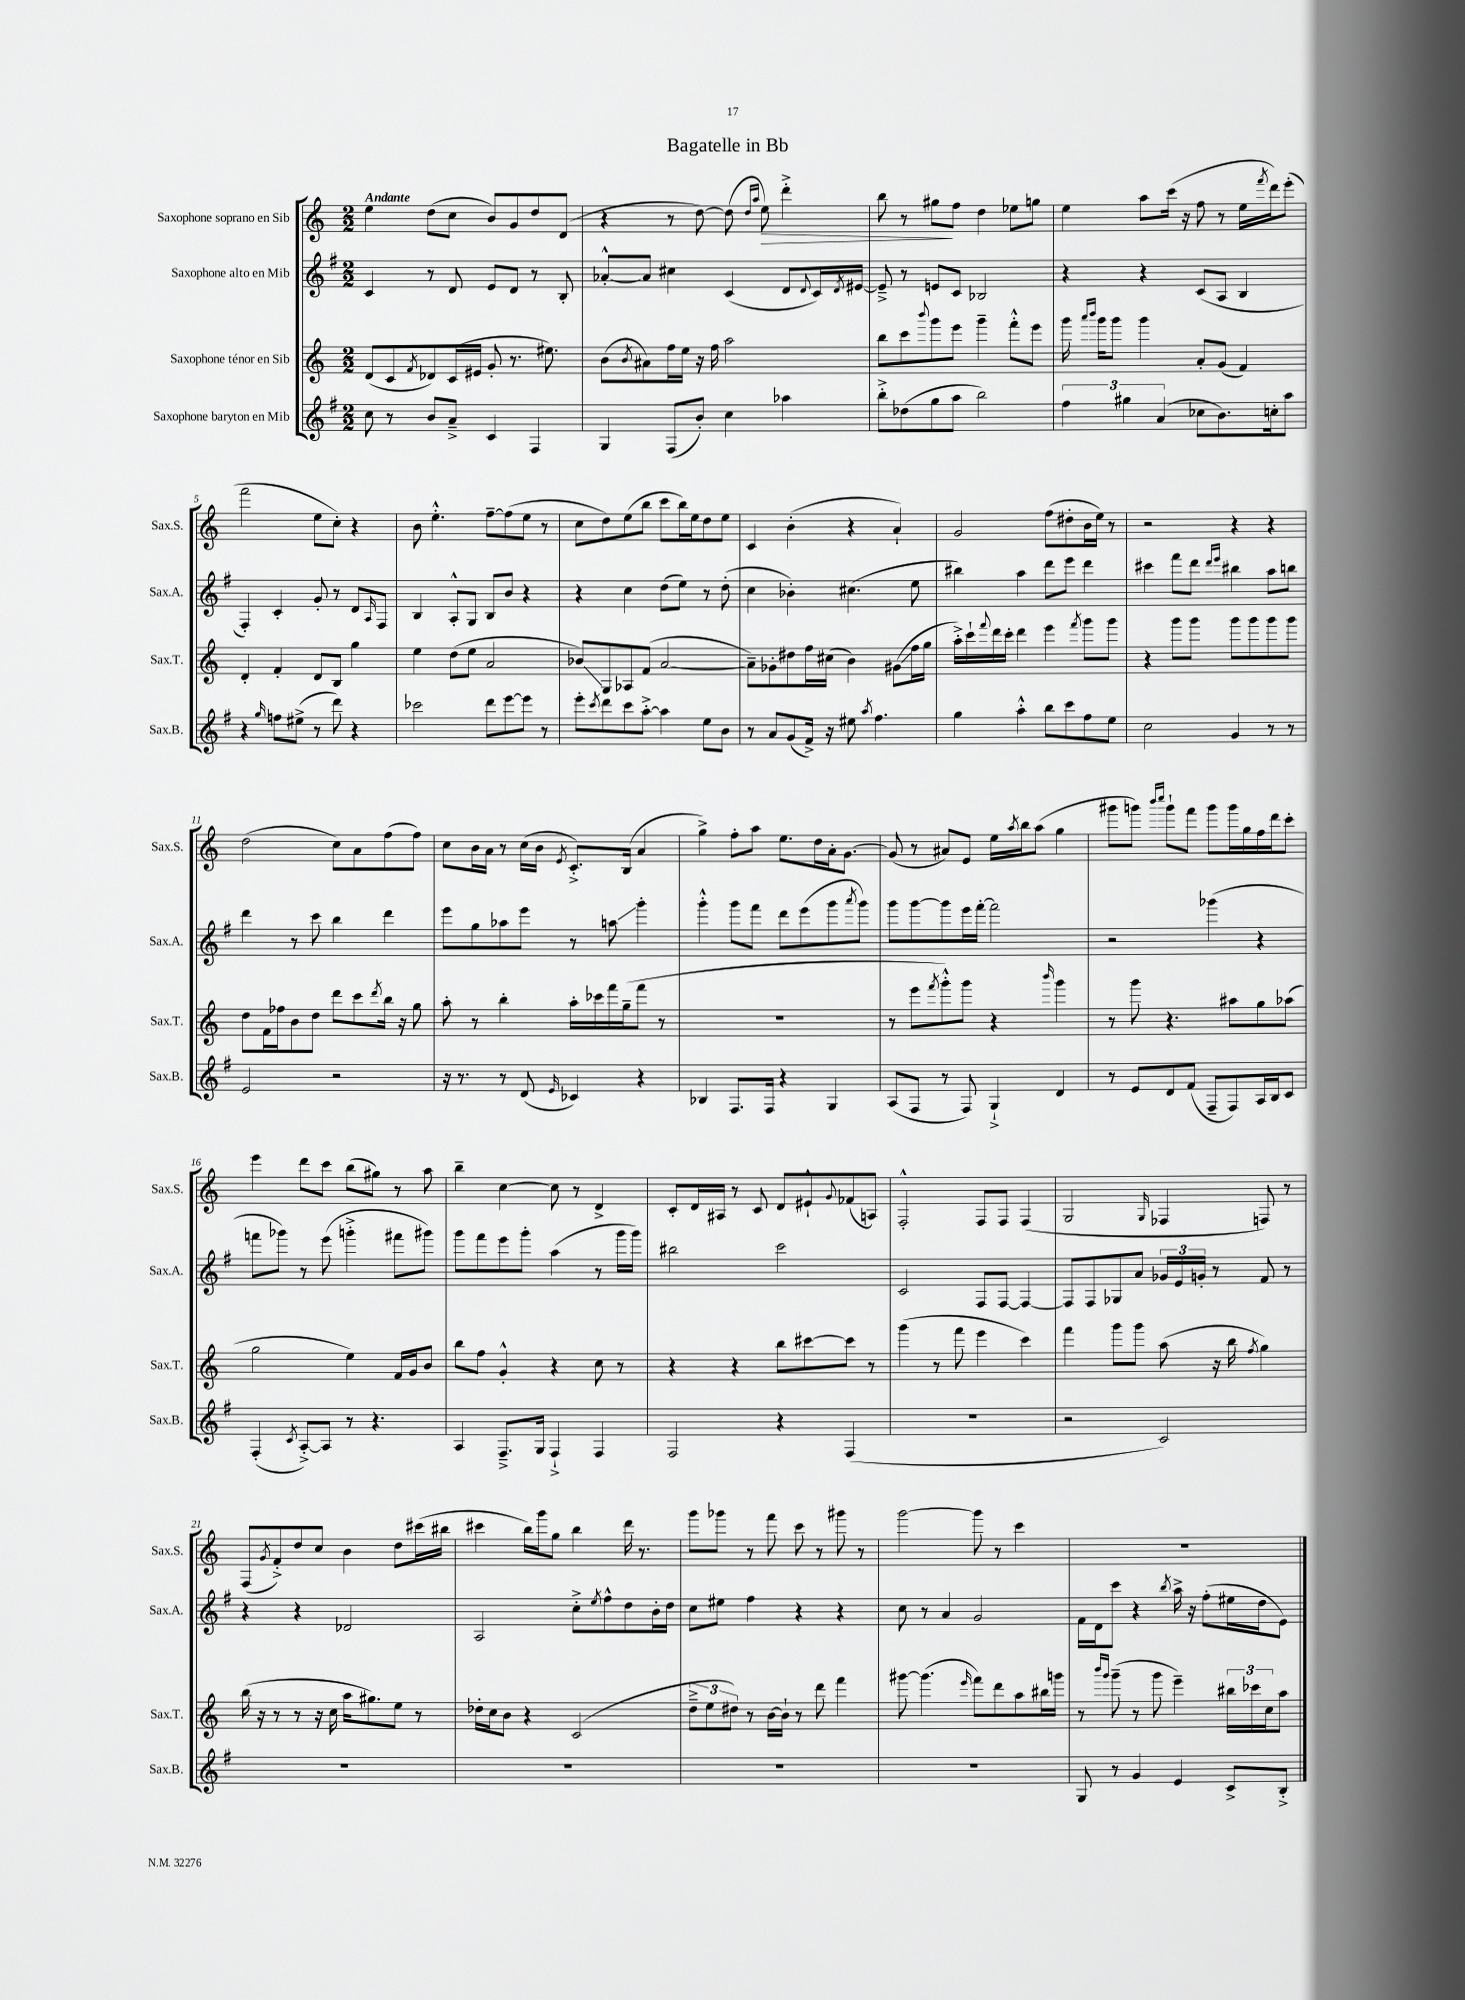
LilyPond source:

\header { title = "Bagatelle in Bb" }
<<
\new StaffGroup <<
\new Staff = "s0" \with { instrumentName = "Saxophone soprano en Sib" shortInstrumentName = "Sax.S." } {
    \clef treble \key c \major \numericTimeSignature \time 2/2 \tempo "Andante"
    e''4 d''8( c''8 b'8) g'8 d''8 d'8( |
    r4 r8 d''8~) d''8( \grace { d''16 a''16 } e''8\>) d'''4-.-> |
    b''8 r8 gis''8\! f''8 d''4 ees''8 g''8 |
    e''4 a''8 c'''16( r16 f''8 r8 e''16 \acciaccatura { f'''8 } d'''16) e'''8-.( |
    f'''2 e''8 c''8-.) r4 |
    b'8 e''4.-.-^ f''8~-- f''8( e''8 r8 |
    c''8 d''8) e''8( b''8 c'''8 b''16) e''16 d''8 e''8 |
    c'4 b'4-.( r4 a'4-!) |
    g'2 f''8( dis''8-. b'16 e''16) r8 |
    r2 r4 r4 |
    d''2( c''8) a'8 f''8( f''8) |
    c''8 b'16 a'16 r8 c''16( b'16 \acciaccatura { e'8 } c'8.-.->) b16( a'4 |
    g''4->) f''8-. a''8 e''8. d''16 a'16-. g'8.~ |
    g'8( r8 ais'8) e'8 e''16 \acciaccatura { a''8 } b''16 a''8( g''4 |
    gis'''8 g'''8) \grace { b'''16 c''''16 } g'''8-! f'''8 g'''8 g'''16 g''16 f''16 d'''16 c'''8-. |
    e'''4 d'''8 c'''8 b''8( gis''8) r8 a''8 |
    b''4-- c''4~ c''8 r8 d'4-> |
    c'8-. d'16 ais16 r8 c'8 d'8 eis'8-!-^ \appoggiatura { g'8 } fes'8( a8) |
    f2-.-^ f8 f8 f4( |
    g2 \grace { g16 } fes4 f8) r8 |
    f8( \acciaccatura { g'8 } f'8-.->) d''8 c''8 b'4 d''8 cis'''16( bis''16 |
    cis'''4 b''16) g'''16 g''8 b''4 d'''16 r8. |
    g'''8 ges'''8 r8 f'''8 c'''8 r8 gis'''8 r8 |
    g'''2~ g'''8 r8 c'''4 |
    R1 \bar "|." |
}
\new Staff = "s1" \with { instrumentName = "Saxophone alto en Mib" shortInstrumentName = "Sax.A." } {
    \clef treble \key g \major \numericTimeSignature \time 2/2
    c'4 r8 d'8 e'8 d'8 r8 b8-. |
    aes'8~-.-^ aes'8 cis''4 c'4( d'8 \appoggiatura { d'8 } c'16) \acciaccatura { d'8 } eis'16~ |
    eis'8---> r8 e'8 c'8 bes2 |
    r4 r4 c'8( a8 b4 |
    fis4-.) c'4-. g'8-. r8 d'8 \grace { a16 } fis8 |
    b4 a8-.-^ g8 b8 b'8 r4 |
    r4 c''4 d''8( e''8) r8 d''8-.( |
    c''4 bes'4-.) cis''4.( e''8 |
    bis''4) a''4 d'''8 e'''8 d'''4 |
    cis'''4 fis'''8 d'''8 \grace { d'''16 e'''16 } bis''4 a''8 b''8 |
    d'''4 r8 c'''8 b''4 d'''4 |
    e'''8 g''8 aes''8 e'''8 r8 a''8\glissando g'''4-. |
    g'''4-.-^ g'''8 fis'''8 d'''8 e'''8( g'''8 \acciaccatura { a'''8 } g'''8) |
    g'''8 g'''8~ g'''8 e'''16 fis'''16~-. fis'''2 |
    r2 ges'''4( r4 |
    f'''8 ges'''8) r8 e'''8( g'''4-.-> fis'''8 gis'''8) |
    g'''8 fis'''8 e'''8 g'''8-. a''4( r8 g'''16 g'''16) |
    bis''2 c'''2 |
    c'2 fis8 fis8~ fis4~ |
    fis8 fis8 ges8 a'8 \tuplet 3/2 { ges'16 e'16 g'16-. } r8 fis'8 r8 |
    r4 r4 des'2 |
    a2 c''8-.-> \acciaccatura { e''8 } fis''8-^ d''8 b'16-. d''16 |
    c''8 eis''8 fis''4 r4 r4 |
    c''8 r8 a'4 g'2 |
    fis'16 d'16 c'''8 r4 \acciaccatura { b''8 } a''16-> r16 fis''8-.( eis''16 d''16 e'8) \bar "|." |
}
\new Staff = "s2" \with { instrumentName = "Saxophone ténor en Sib" shortInstrumentName = "Sax.T." } {
    \clef treble \key c \major \numericTimeSignature \time 2/2
    d'8( c'8 \acciaccatura { f'8 } des'8) c'16( eis'16 g'8-. r8. eis''8.) |
    b'8( \acciaccatura { b'8 } ais'8) f''16 e''16 r16 f''16 a''2 |
    b''8 c'''8 \appoggiatura { b'''8 } g'''8 e'''8 g'''4-- f'''8-.-^ e'''8 |
    g'''16 \grace { a'''16 b'''16 } g'''16 g'''8 g'''4 a'8-. g'8( f'4) |
    d'4-. f'4-. d'8 b8 g''4 |
    e''4 d''8( e''8 a'2 |
    bes'8\glissando) g8 aes8 f'8( a'2~ |
    a'8--) ges'8-. dis''8 f''16 cis''16( b'4) gis'8\glissando( f''16 g''16 |
    a''16-.->) c'''16-! \appoggiatura { f'''8 } d'''16 c'''16-. d'''4 e'''4 \acciaccatura { f'''8 } g'''8 g'''8 |
    r4 g'''8 g'''8 g'''8 g'''8 g'''8 g'''8 |
    d''8 f'16 fes''16 b'8 d''8 d'''8 c'''8 \acciaccatura { d'''8 } b''16 r16 g''8 |
    a''8-. r8 b''4-. a''16-. ces'''16 f'''16 g''16--( f'''8 r8 |
    R1 |
    r8 e'''8 \acciaccatura { f'''8 } g'''8-.-^) g'''8 r4 \grace { b'''16 } g'''4 |
    r8 g'''8 r4. ais''8 g''8 aes''8( |
    g''2 e''4) f'16 g'16 b'8 |
    b''8 f''8 g'4-.-^ r4 c''8 r8 |
    r4 r4 b''8 cis'''8~ cis'''8 r8 |
    g'''4( r8 f'''8 e'''4 c'''4) |
    f'''4 g'''8 g'''8 a''8( r16 b''16 \acciaccatura { f''8 } g''4) |
    b''16( r16 r8 r8 r16 c''16 a''16 gis''8.) e''8 r8 |
    des''16-. c''16 b'8 r4 c'2( |
    \tuplet 3/2 { d''8---> e''8 dis''8) } r8 b'16~ b'16-! r8 d'''8 f'''4 |
    gis'''8~ gis'''4.( \grace { e'''16 } f'''8) d'''8 a''8 bis''16 g'''16 |
    r8 \grace { b'''16 g'''16 } g'''8--( r8 g'''8 e'''4--) \tuplet 3/2 { bis''16 ces'''16 c''16 } a''8 \bar "|." |
}
\new Staff = "s3" \with { instrumentName = "Saxophone baryton en Mib" shortInstrumentName = "Sax.B." } {
    \clef treble \key g \major \numericTimeSignature \time 2/2
    c''8 r8 b'8 a'8---> c'4 fis4 |
    g4 fis8( b'8-.) c''4 aes''4 |
    b''8-.-> des''8( g''8 a''8 b''2) |
    \tuplet 3/2 { fis''4 gis''4 a'4( } ces''8 b'8.) c''16-. a''8 |
    r4 \grace { g''16 } f''8 eis''8->( r8 d'''8) r4 |
    ces'''2 d'''8 e'''8~ e'''8 r8 |
    e'''8-. \acciaccatura { c'''8 } d'''8 c'''8 a''8~-.-> a''4 e''8 b'8 |
    r8 a'8 g'8( fis'16->) r16 eis''8 \acciaccatura { a''8 } fis''4. |
    g''4 a''4-.-^ b''8 c'''8 fis''8 e''8 |
    c''2 g'4 r8 r8 |
    e'2 r2 |
    r16 r8. r8 d'8( \grace { e'16 } ces'4) r4 |
    bes4 fis8. fis16 r4 g4 |
    a8( fis8 r8 fis8) g4-!-> d'4 |
    r8 e'8 d'8 fis'8( fis8-- fis8) a16 b16 c'8 |
    fis4-.( \acciaccatura { c'8 } a8~-.->) a8 r8 r4. |
    a4 fis8.---> g16 fis4-!-> fis4 |
    fis2 r4 fis4( |
    R1 |
    r2 c'2) |
    R1 |
    R1 |
    R1 |
    R1 |
    g8 r8 g'4 e'4 c'8-> b8-.-> \bar "|." |
}
>>
>>
